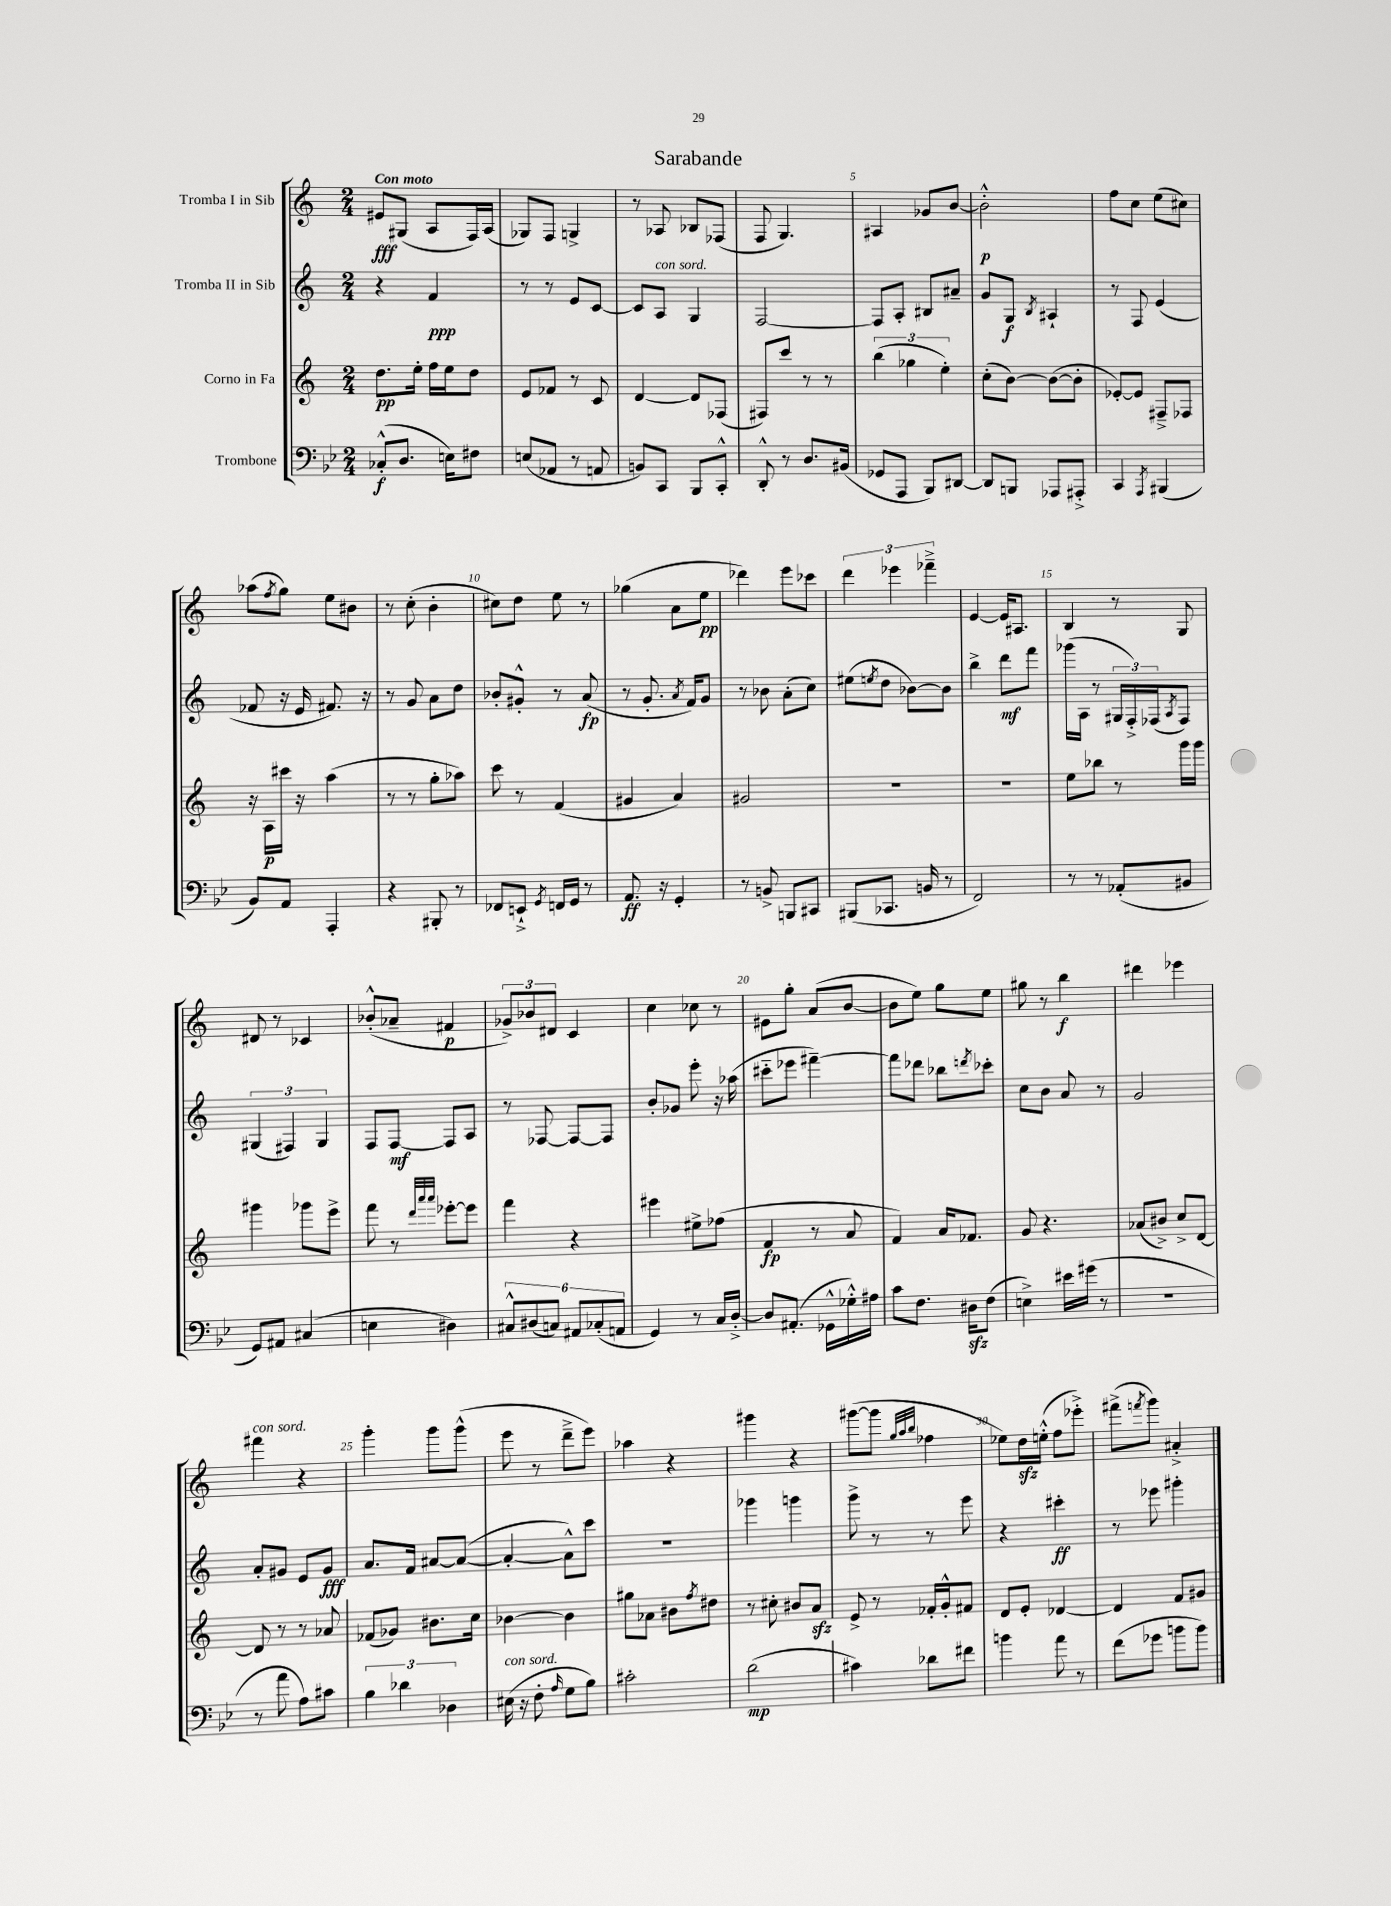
\header { title = "Sarabande" }
<<
\new StaffGroup <<
\new Staff = "s0" \with { instrumentName = "Tromba I in Sib" } {
    \clef treble \key c \major \numericTimeSignature \time 2/4 \tempo "Con moto"
    eis'8\fff gis8( a8 f16) a16( |
    ges8) f8 g4-> |
    r8 aes8 bes8 fes8( |
    f8 g4.) |
    ais4 ges'8 b'8~ |
    b'2-.-^\p |
    f''8 c''8 e''8( cis''8) |
    aes''8( \acciaccatura { f''8 } g''8) e''8 bis'8 |
    r8 c''8-.( b'4-. |
    cis''8) d''8 e''8 r8 |
    ges''4( a'8 e''8\pp |
    des'''4) e'''8 ces'''8 |
    \tuplet 3/2 { d'''4 ees'''4 fes'''4---> } |
    e'4~ e'16 ais8. |
    b4 r8 g8 |
    dis'8 r8 ces'4 |
    bes'8-.-^( aes'8-- fis'4\p |
    \tuplet 3/2 { ges'8->) bes'8 dis'8 } c'4 |
    c''4 ces''8 r8 |
    eis'8 g''8-. a'8( b'8~ |
    b'8 e''8) g''8 e''8 |
    gis''8 r8 b''4\f |
    dis'''4 ees'''4 |
    fis'''4^\markup { \italic "con sord." } r4 |
    g'''4-. g'''8 g'''8-^( |
    e'''8 r8 d'''8---> e'''8) |
    aes''4 r4 |
    gis'''4 r4 |
    gis'''8~( gis'''8 \grace { g''32 a''32 b''32 } fes''4 |
    ees''8) d''16\sfz e''16-.-^( f''8 ees'''8-.->) |
    fis'''8->( \acciaccatura { f'''8 } g'''8) ais'4-.-> \bar "|." |
}
\new Staff = "s1" \with { instrumentName = "Tromba II in Sib" } {
    \clef treble \key c \major \numericTimeSignature \time 2/4
    r4 f'4\ppp |
    r8 r8 e'8 c'8~ |
    c'8 a8^\markup { \italic "con sord." } g4 |
    f2~ |
    f8 a8-. bis8 ais'8-- |
    g'8 g8\f \acciaccatura { b8 } ais4-! |
    r8 f8 e'4( |
    fes'8 r16 e'16 fis'8.) r16 |
    r8 g'8 a'8 d''8 |
    bes'8-. gis'8-.-^ r8 a'8\fp( |
    r8 g'8.-. \acciaccatura { a'8 } f'16) g'8 |
    r8 bes'8 a'8-.( c''8) |
    eis''8( \acciaccatura { e''8 } d''8 bes'8~) bes'8 |
    b''4-> d'''8\mf f'''8 |
    ges'''16( a16 r8 \tuplet 3/2 { gis16 f16-.->) fes16( } \acciaccatura { a8 } fes8) |
    \tuplet 3/2 { gis4( fis4) gis4 } |
    f8 f8~\mf f8 a8 |
    r8 fes8~ fes8~ fes8 |
    b'8-. ges'8 e'''8-. r16 aes''16( |
    cis'''8-_ ees'''8 fis'''4~--) |
    fis'''8 des'''8 bes''8 \acciaccatura { d'''8 } ces'''8-. |
    c''8 b'8 a'8 r8 |
    g'2 |
    a'8-. gis'8 e'8 gis'8\fff |
    a'8. f'16 ais'8~ ais'8~( |
    ais'4~-. ais'8-^) c'''8 |
    R2 |
    ges'''4 g'''4 |
    g'''8-> r8 r8 e'''8 |
    r4 cis'''4-.\ff |
    r8 ees'''8 gis'''4-. \bar "|." |
}
\new Staff = "s2" \with { instrumentName = "Corno in Fa" } {
    \clef treble \key c \major \numericTimeSignature \time 2/4
    d''8.\pp e''16-. f''16 e''16 d''8 |
    e'8 fes'8 r8 c'8 |
    d'4~ d'8 fes8( |
    fis8) c'''8 r8 r8 |
    \tuplet 3/2 { b''4( ges''4 e''4-.) } |
    c''8-.( b'8~) b'8~( b'8-. |
    ees'8~-.) ees'8 fis8---> fes8 |
    r16 a16\p cis'''16 r16 a''4( |
    r8 r8 g''8-. aes''8) |
    c'''8 r8 f'4( |
    gis'4 a'4) |
    gis'2 |
    R2 |
    R2 |
    e''8 bes''8 r8 g'''16 g'''16 |
    gis'''4 ges'''8 e'''8-> |
    f'''8 r8 \grace { d'''32 a'''32 a'''32 } ees'''8~-. ees'''8 |
    f'''4 r4 |
    eis'''4 eis''8-> fes''8( |
    f'4\fp r8 a'8 |
    f'4) a'16 fes'8. |
    g'8 r4. |
    aes'8( bis'8->) c''8-> d'8~ |
    d'8 r8 r8 aes'8 |
    fes'8( ges'8) bis'8. c''16 |
    bes'4~ bes'4 |
    gis''8 aes'8 bis'8 \acciaccatura { f''8 } dis''8 |
    r8 cis''8-. bis'8 a'8\sfz |
    e'8-> r8 fes'16-. g'16-.-^ fis'8 |
    d'8 e'8-. des'4~ |
    des'4 f'8 gis'8 \bar "|." |
}
\new Staff = "s3" \with { instrumentName = "Trombone" } {
    \clef bass \key bes \major \numericTimeSignature \time 2/4
    ces8-.-^\f( d8. e16) fis8 |
    e8( aes,8 r8 a,8 |
    b,8) c,8 bes,,8 c,8-.-^ |
    d,8-.-^ r8 d8. bis,16( |
    ges,8 a,,8 bes,,8) dis,8~ |
    dis,8 b,,8 aes,,8 ais,,8-.-> |
    c,4 \acciaccatura { a,,8 } bis,,4( |
    bes,8) a,8 a,,4-. |
    r4 bis,,8-. r8 |
    fes,8 e,8-!-> \acciaccatura { g,8 } f,16 g,16 r8 |
    a,8.\ff r16 g,4-. |
    r8 b,8-> b,,8 cis,8 |
    bis,,8( ces,8. b,16 r8 |
    f,2) |
    r8 r8 aes,8-.( bis,8 |
    g,8) ais,8 cis4( |
    e4 dis4) |
    \tuplet 6/4 { cis8-^ dis8( c8) ais,8 ces8-.( a,8 } |
    g,4) r8 c16 d16~-.-> |
    d8 ais,8.-.( ges,16-^ ges16-.-^) ais16 |
    c'8 f8. dis16\sfz f8( |
    e4->) eis'16 gis'16( r8 |
    r2 |
    r8 a'8 a8) cis'8 |
    \tuplet 3/2 { bes4 des'4 des4 } |
    eis16^\markup { \italic "con sord." }( r16 f8-. \grace { a16 } g8 bes8) |
    cis'2-. |
    d'2\mp( |
    cis'4) des'8 fis'8 |
    b'4 a'8 r8 |
    f'8( ges'8 b'8 b'8) \bar "|." |
}
>>
>>
\layout { \context { \Score \override BarNumber.break-visibility = ##(#f #t #t) barNumberVisibility = #(every-nth-bar-number-visible 5) } }
